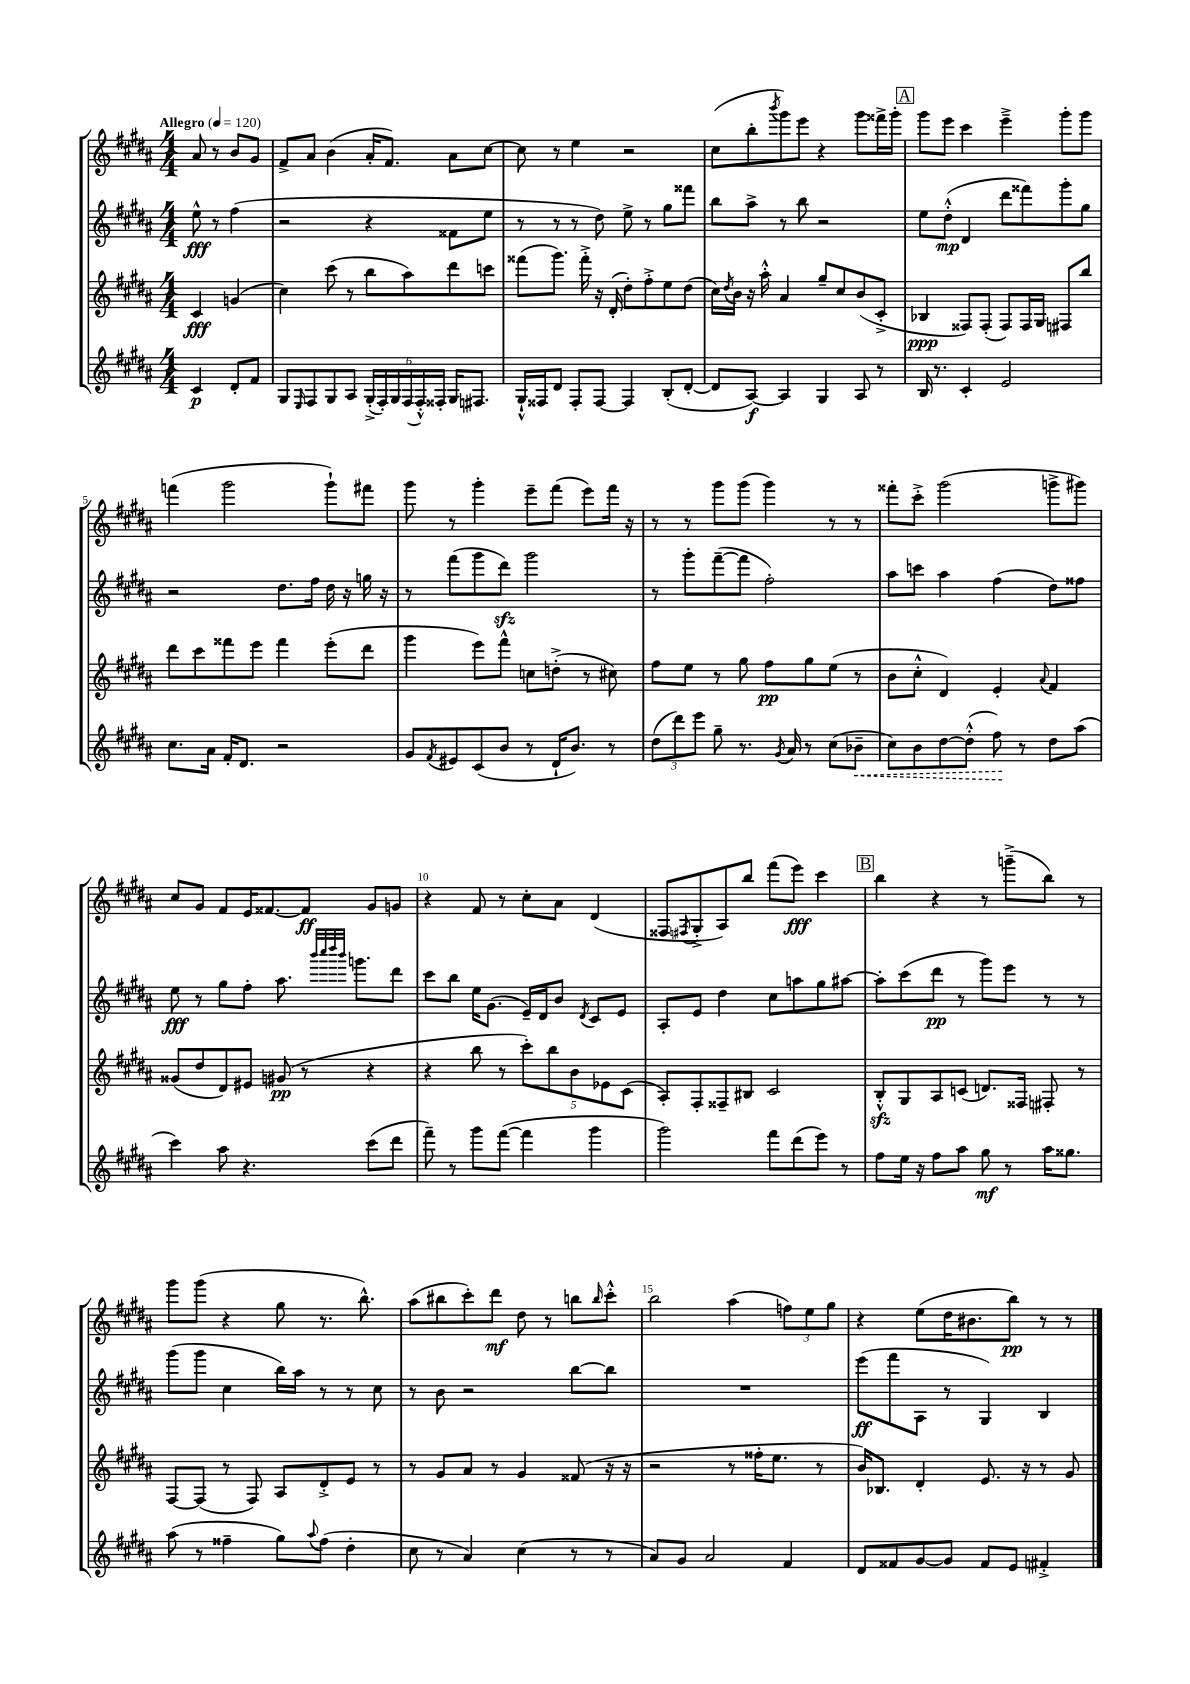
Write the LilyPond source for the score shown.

<<
\new StaffGroup <<
\new Staff = "s0" {
    \clef treble \key b \major \numericTimeSignature \time 4/4 \partial 2 \tempo "Allegro" 4 = 120
    ais'8 r8 b'8 gis'8 |
    fis'8-> ais'8 b'4( ais'16-. fis'8.) ais'8 cis''8~ |
    cis''8 r8 e''4 r2 |
    cis''8( b''8-. \acciaccatura { b'''8 } gis'''8) e'''8 r4 gis'''8 fisis'''16-> gis'''16-. |
    \mark \markup { \box "A" } gis'''8 e'''8 cis'''4 e'''4---> gis'''8-. gis'''8 |
    f'''4( gis'''2 gis'''8-!) fis'''8 |
    gis'''8 r8 gis'''4-. e'''8-- fis'''8( e'''8) fis'''16 r16 |
    r8 r8 gis'''8 gis'''8( gis'''4) r8 r8 |
    fisis'''8-. cis'''8-.-> gis'''2( g'''8-> gis'''8) |
    cis''8 gis'8 fis'8 e'16 fisis'8.~ fisis'8\ff gis'8 g'8 |
    r4 fis'8 r8 cis''8-. ais'8 dis'4( |
    fisis8 \acciaccatura { fis8 } gis8-.-> ais8) b''8 fis'''8( e'''8\fff) cis'''4 |
    \mark \markup { \box "B" } b''4 r4 r8 g'''8--->( b''8) r8 |
    gis'''8 gis'''8( r4 gis''8 r8. b''8.-^) |
    ais''8( bis''8 cis'''8-.) dis'''8\mf dis''8 r8 b''8 \grace { b''16 } cis'''8-.-^ |
    b''2 ais''4( \tuplet 3/2 { f''8) e''8 gis''8 } |
    r4 e''8( dis''16 bis'8. b''8\pp) r8 r8 \bar "|." |
}
\new Staff = "s1" {
    \clef treble \key b \major \numericTimeSignature \time 4/4 \partial 2
    e''8-^\fff r8 fis''4( |
    r2 r4 fisis'8 e''8 |
    r8 r8 r8 dis''8) e''8-> r8 gis''8 fisis'''8 |
    b''8 ais''8-> r8 b''8 r2 |
    \mark \markup { \box "A" } e''8 dis''8-.-^\mp( dis'4 dis'''8 fisis'''8) gis'''8-. gis''8 |
    r2 dis''8. fis''16 dis''16 r16 g''16 r16 |
    r8 fis'''8( gis'''8 dis'''8\sfz) gis'''2 |
    r8 gis'''8-. fis'''8~--( fis'''8 fis''2-.) |
    ais''8 c'''8 ais''4 fis''4( dis''8) fisis''8 |
    e''8\fff r8 gis''8 fis''8-. ais''8. \grace { b'''32 cis''''32 dis''''32 b'''32 } g'''8. dis'''8 |
    cis'''8 b''8 e''16 gis'8.( e'16--) dis'16 b'8 \acciaccatura { dis'8 } cis'8 e'8 |
    ais8-. e'8 dis''4 cis''8 a''8 gis''8 ais''8~ |
    \mark \markup { \box "B" } ais''8-. cis'''8( dis'''8\pp r8 gis'''8) e'''8 r8 r8 |
    gis'''8( gis'''8 cis''4 b''16) ais''16 r8 r8 cis''8 |
    r8 b'8 r2 b''8~ b''8 |
    R1 |
    e'''8\ff( fis'''8 ais8 r8 gis4) b4 \bar "|." |
}
\new Staff = "s2" {
    \clef treble \key b \major \numericTimeSignature \time 4/4 \partial 2
    cis'4\fff g'4( |
    cis''4) cis'''8( r8 b''8 ais''8) dis'''8 c'''8 |
    fisis'''8( gis'''8.) fisis'''16-.-> r16 dis'16-.( dis''8-.) fis''8-.-> e''8 dis''8( |
    cis''16) \acciaccatura { dis''8 } b'16 r16 ais''16-.-^ ais'4 gis''8-- cis''8 b'8( cis'8-.-> |
    \mark \markup { \box "A" } bes4\ppp fisis8) fisis8-.( fisis8) fisis16 gis16 fis8 b''8 |
    dis'''8 cis'''8 fisis'''8 e'''8 fisis'''4 e'''8-.( dis'''8 |
    gis'''4 e'''8) fis'''8-^ c''8 d''8-.->( r8 cis''8) |
    fis''8 e''8 r8 gis''8 fis''8\pp gis''8 e''8( r8 |
    b'8 cis''8-.-^ dis'4) e'4-. \appoggiatura { ais'8 } fis'4 |
    gisis'8( dis''8 dis'8) eis'8 gis'8\pp( r8 r4 |
    r4 b''8 r8 \tuplet 5/4 { cis'''8-.) b''8 b'8 ees'8 cis'8( } |
    ais8-.) fis8-. fisis8-- bis8 cis'2 |
    \mark \markup { \box "B" } b8-.-^\sfz gis8 ais8 c'8( d'8.) fisis16 fis8-. r8 |
    fis8~ fis8( r8 fis8) ais8 dis'8-.-> e'8 r8 |
    r8 gis'8 ais'8 r8 gis'4 fisis'8( r16 r16 |
    r2 r8 fisis''16-. e''8. r8 |
    b'16) bes8. dis'4-. e'8. r16 r8 gis'8 \bar "|." |
}
\new Staff = "s3" {
    \clef treble \key b \major \numericTimeSignature \time 4/4 \partial 2
    cis'4\p dis'8-. fis'8 |
    gis8 \grace { e16 } fis8 gis8 ais8 \tuplet 6/4 { gis16-.->( fis16-.) gis16 fis16( fis16-.-^) fisis16-. } gis16 fis8. |
    gis16-!-^ fisis16 dis'8 fisis8-. fisis8~ fisis4 b8-.( dis'8~-. |
    dis'8 ais8~\f) ais4 gis4 ais8 r8 |
    \mark \markup { \box "A" } b16 r8. cis'4-. e'2 |
    cis''8. ais'16 fis'16-. dis'8. r2 |
    gis'8 \acciaccatura { fis'8 } eis'8 cis'8( b'8 r8 dis'16-! b'8.) r8 |
    \tuplet 3/2 { dis''8( dis'''8) e'''8 } gis''8-- r8. \acciaccatura { gis'8 } ais'16 r8 cis''8( \once \override Hairpin.style = #'dashed-line bes'8--\< |
    cis''8) b'8 dis''8~ dis''8-.-^( fis''8\!) r8 dis''8 ais''8( |
    cis'''4) ais''8 r4. cis'''8( dis'''8 |
    fis'''8--) r8 gis'''8 fis'''8~( fis'''4 gis'''4 |
    gis'''2) fis'''8 dis'''8( e'''8) r8 |
    \mark \markup { \box "B" } fis''8 e''16 r16 fis''8 ais''8 gis''8\mf r8 ais''16 gisis''8. |
    ais''8( r8 fisis''4-- gis''8) \appoggiatura { ais''8 } fisis''8( dis''4-. |
    cis''8 r8 ais'4) cis''4( r8 r8 |
    ais'8) gis'8 ais'2 fis'4 |
    dis'8 fisis'8 gis'8~ gis'8 fisis'8 e'8 fis'4-.-> \bar "|." |
}
>>
>>
\layout { \context { \Score \override BarNumber.break-visibility = ##(#f #t #t) barNumberVisibility = #(every-nth-bar-number-visible 5) } }
